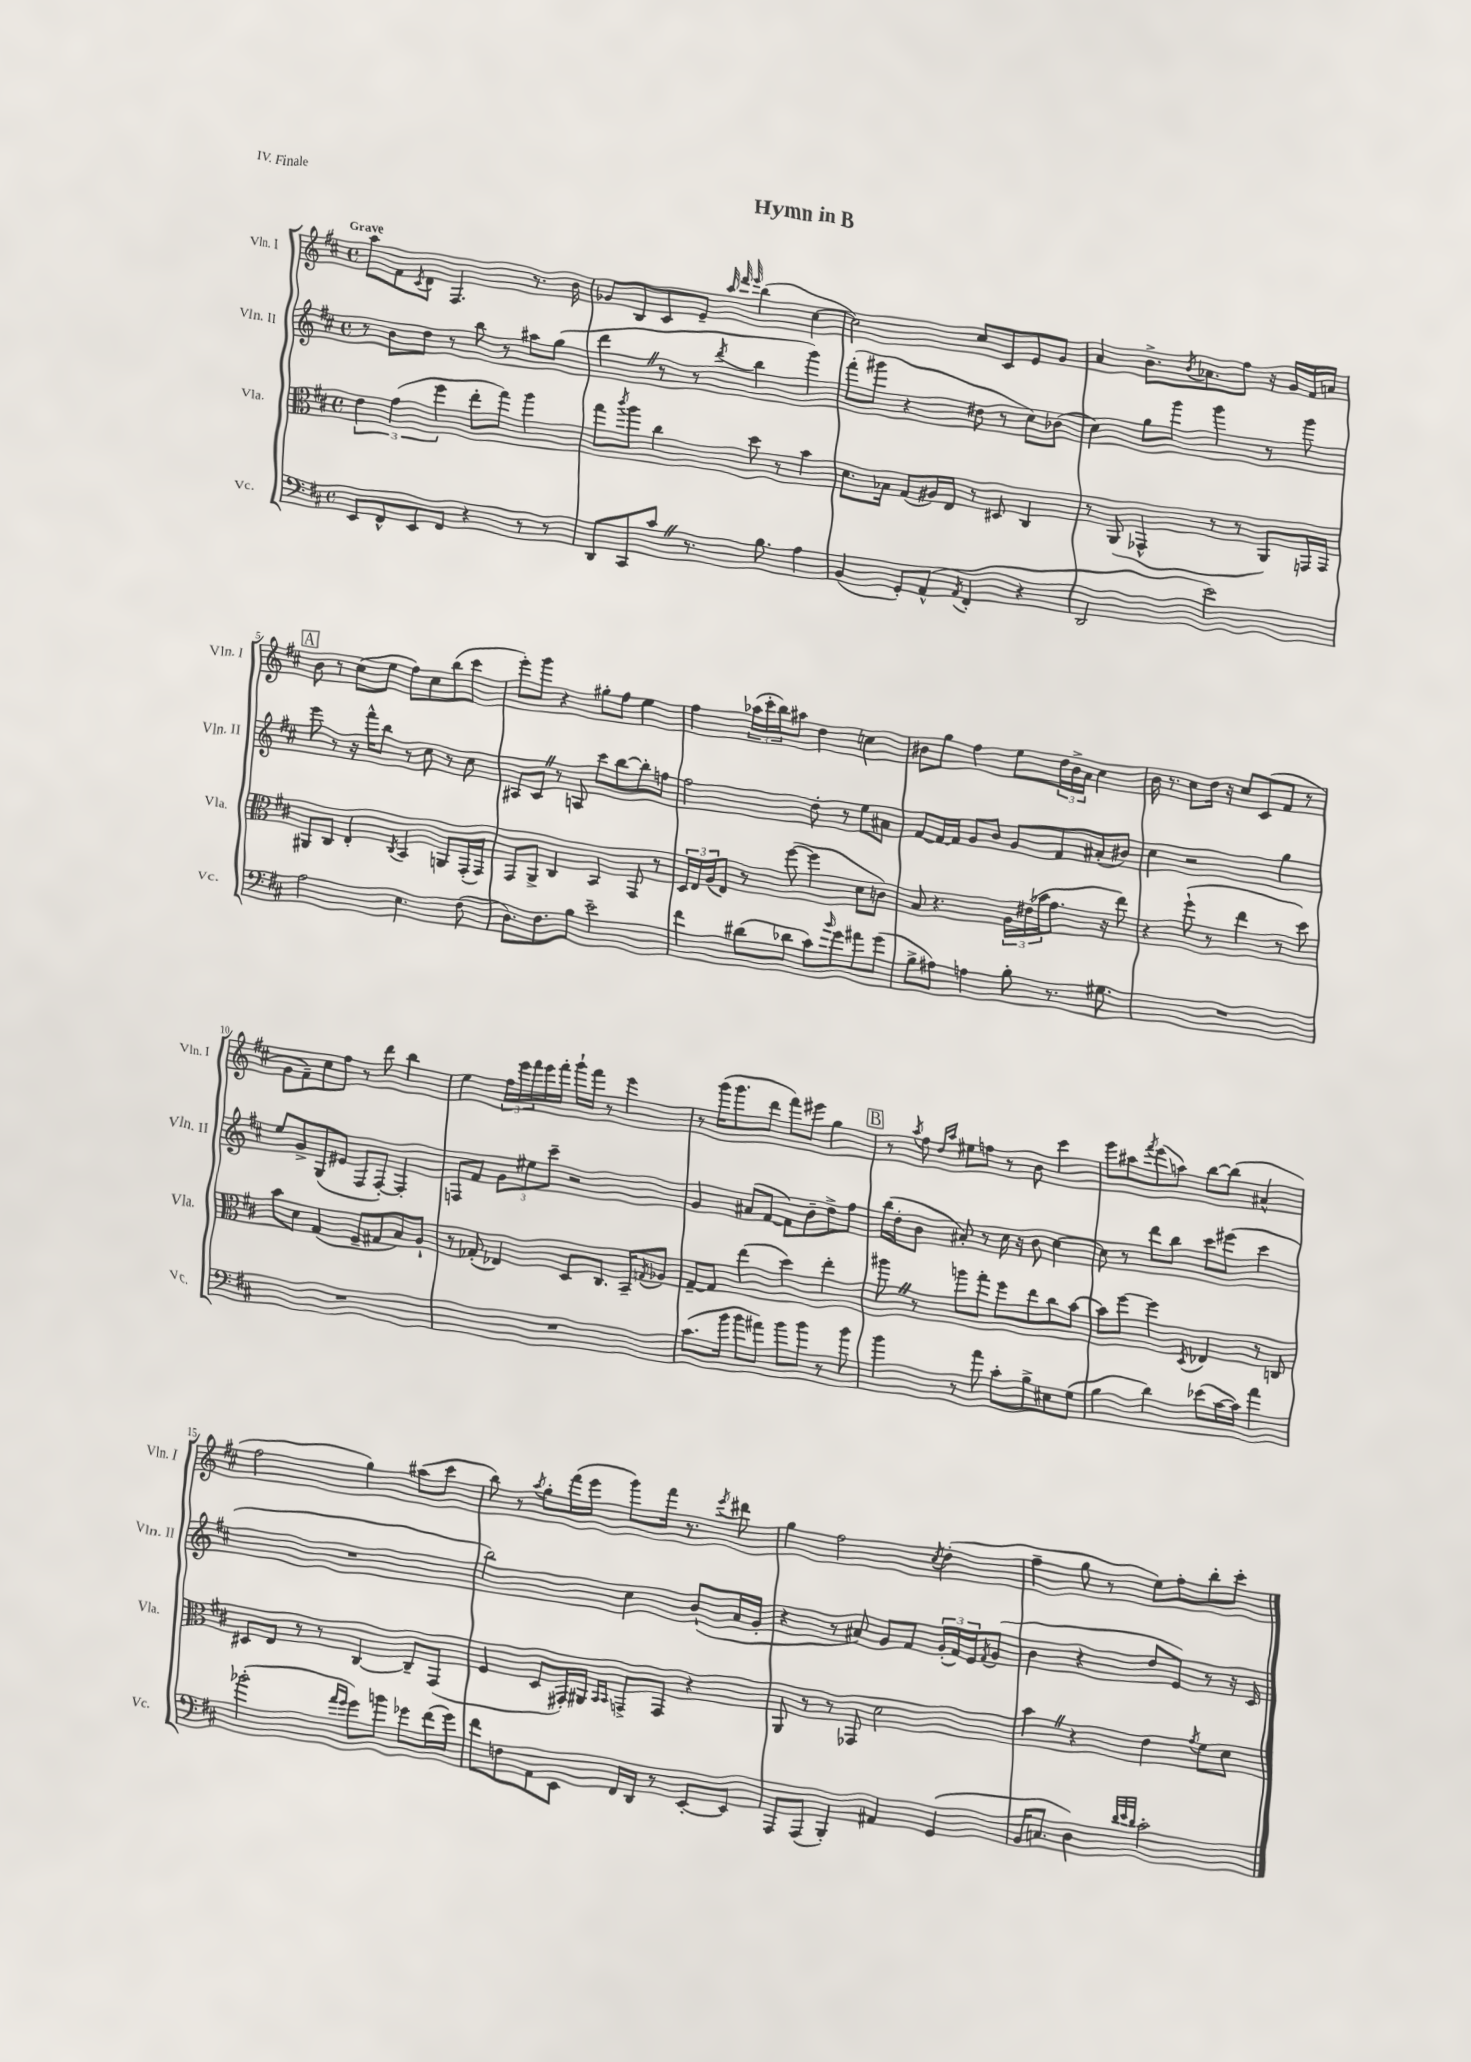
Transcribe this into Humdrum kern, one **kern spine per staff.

**kern	**kern	**kern	**kern
*part4	*part3	*part2	*part1
*staff4	*staff3	*staff2	*staff1
*I"Vc.	*I"Vla.	*I"Vln. II	*I"Vln. I
*I'Vc.	*I'Vla.	*I'Vln. II	*I'Vln. I
*clefF4	*clefC3	*clefG2	*clefG2
*k[f#c#]	*k[f#c#]	*k[f#c#]	*k[f#c#]
*M4/4	*M4/4	*M4/4	*M4/4
*met(c)	*met(c)	*met(c)	*met(c)
=1	=1	=1	=1
!	!	!	!LO:TX:a:B:t=Grave
8EE/L	6e\	8r	8aa\L
8FF#^^/	.	8b\L	8f#\
.	(6g\	.	.
.	.	.	8qc#/
8EE/	.	8dd\J	8d\J
.	6ff#\	.	.
8FF#/J	.	8r	4.F#/
4r	8ee'\L	8bb\	.
.	8gg\J)	8r	.
8r	4aa\	8aa#X\L	8.r
8r	.	(8gg\J	.
.	.	.	16b\
=2	=2	=2	=2
8DD/L	8gg\L	4dddZ\	8g-X/L
.	8qccc#/	.	.
8CC#/	8aa\J	.	8B/
8c#Z/J	4cc#\	8r	8c#/
8.r	.	8r	8e~/J
.	.	.	32qqaa/
.	.	.	32qqddd/
.	.	8qddd/	32qqeee/
.	8dd\	4bb\	(4bb\
8.B\	.	.	.
.	8r	.	.
4A\	4b\	4ggg\)	[4cc#\
=3	=3	=3	=3
(4BB/	8.d\L	(8fff#'\L	2cc#\])
.	.	8ggg#X\J	.
.	16B-X\Jk	.	.
8GG'/L)	(8G/L	4r	.
(8AA^^/J	16A#X/L)	.	.
.	16E/JJ	.	.
8qAA/	.	.	.
4FF#'/	8r	8dd#X\	8cc#/L
.	8D#X/	8r	8c#/
4r	4C#/	8cc#\L)	8e/
.	.	(8b-X\J	8g/J
=4	=4	=4	=4
2DD/	8r	4cc#\)	4a/
.	(8AA/	.	.
.	4GG-X^^/	8gg\L	8.b^\L
.	.	8ggg\J	.
.	.	.	8qb/
.	.	.	8.a-X\
2e\)	8r	4ggg\	.
.	8r	.	8ff#\J
.	8AA/L)	8r	16r
.	.	.	16g/LL
.	16GGn/L	8ggg\	16f#/
.	16GG/JJ	.	16an/JJ
!!LO:LB:g=z
!!LO:REH:place=s1:t=A
=5	=5	=5	=5
2A\	8AA#X/L	8eee\	8b\
.	8C#/J	8r	8r
.	4E'/	16r	(8cc#\L
.	.	16fff#^^\KL	.
.	.	8bb\J	8ee\J
.	8qC#/	.	.
4.E\	4BB/	8r	8ff#\L)
.	.	8cc#\	8cc#\
.	8AAn/L	8r	(8bb\
(8F#\	(16GG'/L	8cc#\	8ccc#\J
.	16GG/JJ)	.	.
=6	=6	=6	=6
8.D\L)	8GG/L	8A#X/L	8eee'\L)
.	8AA^/J	8c#Z/J	8ggg\J
8.F#\	.	.	.
.	4C#/	8r	4r
8B\J	.	8An/	.
2e~\	4BB/	8ccc#\L	8gg#X'\L
.	.	[8bb\	8ff#\J
.	8GG/	8bb'\]	4ee\
.	8r	8ffn\J	.
=7	=7	=7	=7
4f#\	24D/LL	2ff#\	4ff#\
.	24E/	.	.
.	(24A/J	.	.
.	8E/J)	.	.
(8d#X\L	8r	.	(24aa-X\LL
.	.	.	24ccc#'\
.	.	.	24bb\J)
8d-X\J	([8ff#\	.	8aa#X\J
8c#\L)	4ff#\]	8dd'\	4dd\
16qqb/	.	.	.
8g\	.	8r	.
8a#X\	8d\L	8ee\L	4ccn\
(8g\J	8cn\J)	8a#X\J	.
=8	=8	=8	=8
8B^\L	8B/	[8f#/L	8b#X\L
8A#X\J)	4.r	16f#/L_	8gg\J
.	.	16f#/JJ]	.
4An\	.	8g/L	4ff#\
.	.	8b/J	.
8B'\	24A\LL	8g/L	8ee\L
.	(24e#X\	.	.
.	24b-X\J	.	.
8.r	8.g\J	8f#/	24dd\L
.	.	.	24b#^\
.	.	.	24a\JJ
.	.	(8a#X'/	4cc#\
8.G#X\	16r	.	.
.	8ee\)	8b#X/J)	.
=9	=9	=9	=9
1r	4r	4cc#\	16b\
.	.	.	8.r
.	(8ff#`\	2r	8cc#\L
.	8r	.	16dd\Jk
.	.	.	16r
.	4ee\	.	8cc#/L
.	.	.	(8c#/
.	8r	4gg\	8f#/J
.	8dd\)	.	8r
!!LO:LB:g=z
=10	=10	=10	=10
1r	8b\L	8ee/L	8g\L
.	8d\J	8g^/	8f#~\)
.	(4G/	(8G/	8cc#\
.	.	8e#X/J	8ff#\J
.	8F#~/L	8F#/L	8r
.	8G#X/	[8F#'/J)	8ddd\
.	8B/)	4F#'/]	4bb\
.	8A`/J	.	.
=11	=11	=11	=11
1r	8r	8Fn/L	4ee\
.	(8G-X'/	8f#/J	.
.	4E-X/)	12g\L	24ff#\LL
.	.	.	24eee\
.	.	12ee#X\	24fff#\
.	.	.	16eee\
.	.	12ccc#~\J	.
.	.	.	16fff#'\JJ
.	8D/L	2r	16ggg`\LL
.	.	.	16fff#\JJ
.	8.C#/J	.	8r
.	.	.	4eee\
.	16BB~/KL	.	.
.	8qGn/	.	.
.	8A-X/J	.	.
=12	=12	=12	=12
(8.c#\L	[8G~/L	4g/	8r
.	8G/J]	.	(16ggg\KL
16b\Jk	.	.	8.ggg\
8b\L	(4ee\	(8a#X/L	.
8a#X\J)	.	[8f#/J	8ddd\J
8b\L	4dd\)	8f#\L])	8fff#\L)
8b\J	.	8b~\	8eee#X\J
8r	4ee'\	8dd^\	4gg\
8b\	.	8ff#\J	.
!!LO:REH:place=s1:t=B
=13	=13	=13	=13
4b\	8aa#XZ\	(16bb\LL	8r
.	.	16dd'\J	.
.	.	.	8qaa/
.	8r	8b\J	8ff#\
.	.	.	16qqdd/LL
.	.	.	16qqaa/JJ
8r	8aan\L	8a#X'/)	8ee#X\L
8a\	8gg'\J	8r	8ffn\J
8c#'\L	8ff#\L	16cc#\	8r
.	.	16r	.
8B^\	8ee\	8b\	8b\
8E#X\	8cc#\	[4cc#\	4ccc#\
(8G\J	[8b\J	.	.
=14	=14	=14	=14
4B\	8b\L]	8cc#\]	8eee\L
.	[8ff#\J	8r	8aa#X\
.	.	.	8qfff#/
4d\)	4ff#\]	8ddd\L	(8eee\
.	.	8bb\J	8aan\J)
.	8qD/	.	.
(8e-X\L	4E-X/	8ccc#\L	[8bb\L
[16c#\L	.	(8eee#X\J	(8bb\J]
16c#\JJ])	.	.	.
4a\	8r	4ccc#\	4a#X^^/
.	8Cn/	.	.
!!LO:LB:g=z
=15	=15	=15	=15
(2b-X'\	8D#X/L	1r	2ff#\
.	8E/J	.	.
.	8r	.	.
.	8r	.	.
16qqa/LL	.	.	.
16qqg/JJ	.	.	.
8g\L)	[4C#/	.	4gg\)
8bn\J	.	.	.
8g-X\L	8C#~/L]	.	(8aa#X\L
(16f#\L	(8GG/J	.	8ccc#\J
16g-\JJ)	.	.	.
=16	=16	=16	=16
8f#\L	4F#/	2bb\)	8bb\)
8Fn\	.	.	8r
.	.	.	8qaa/
8AA\	8D/L	.	8gg'\L
8EE\J	16GG#X'/L)	.	(16fff#\L
.	16AA#X/JJ	.	16eee\JJ
.	16qqBB/LL	.	.
.	16qqBB/JJ	.	.
16FF#/LL	8GGn^/L	4cc#\	8ggg\L)
16DD/JJ	.	.	.
8r	8GG/J	.	16fff#\Jk
.	.	.	8.r
[8EE'/L	4r	(8b`/L	.
.	.	.	8qeee/
8EE/J]	.	16a/L	8ddd#X\
.	.	16g'/JJ	.
=17	=17	=17	=17
8AAA/L	8AA/	4r	4gg\
(8AAA/J	8r	.	.
4BBB'/)	8r	8r	2ff#\
.	8GG-X/	8a#X/)	.
4AA#X/	2d\	8g/L	.
.	.	8f#/J	.
.	.	.	8qcc#/
(4GG/	.	(24g'/LL	(4dd'\
.	.	24f#/)	.
.	.	24e/J	.
.	.	8qf#/	.
.	.	(8g/J	.
=18	=18	=18	=18
16BB/KL	4bZ\	4b\	4ff#~\
8.Cn/J	.	.	.
4D\)	4r	4r	8gg\
.	.	.	8r
32qqd/LLL	.	.	.
32qqe/	.	.	.
32qqd/JJJ	.	.	.
2c#'\	4e\	8dd/L	8ee\L)
.	.	8e/J)	8ff#'\
.	8qg/	.	.
.	8f#\L	8r	8bb'\
.	8d\J	16r	8ccc#'\J
.	.	16c#/	.
==	==	==	==
*-	*-	*-	*-
